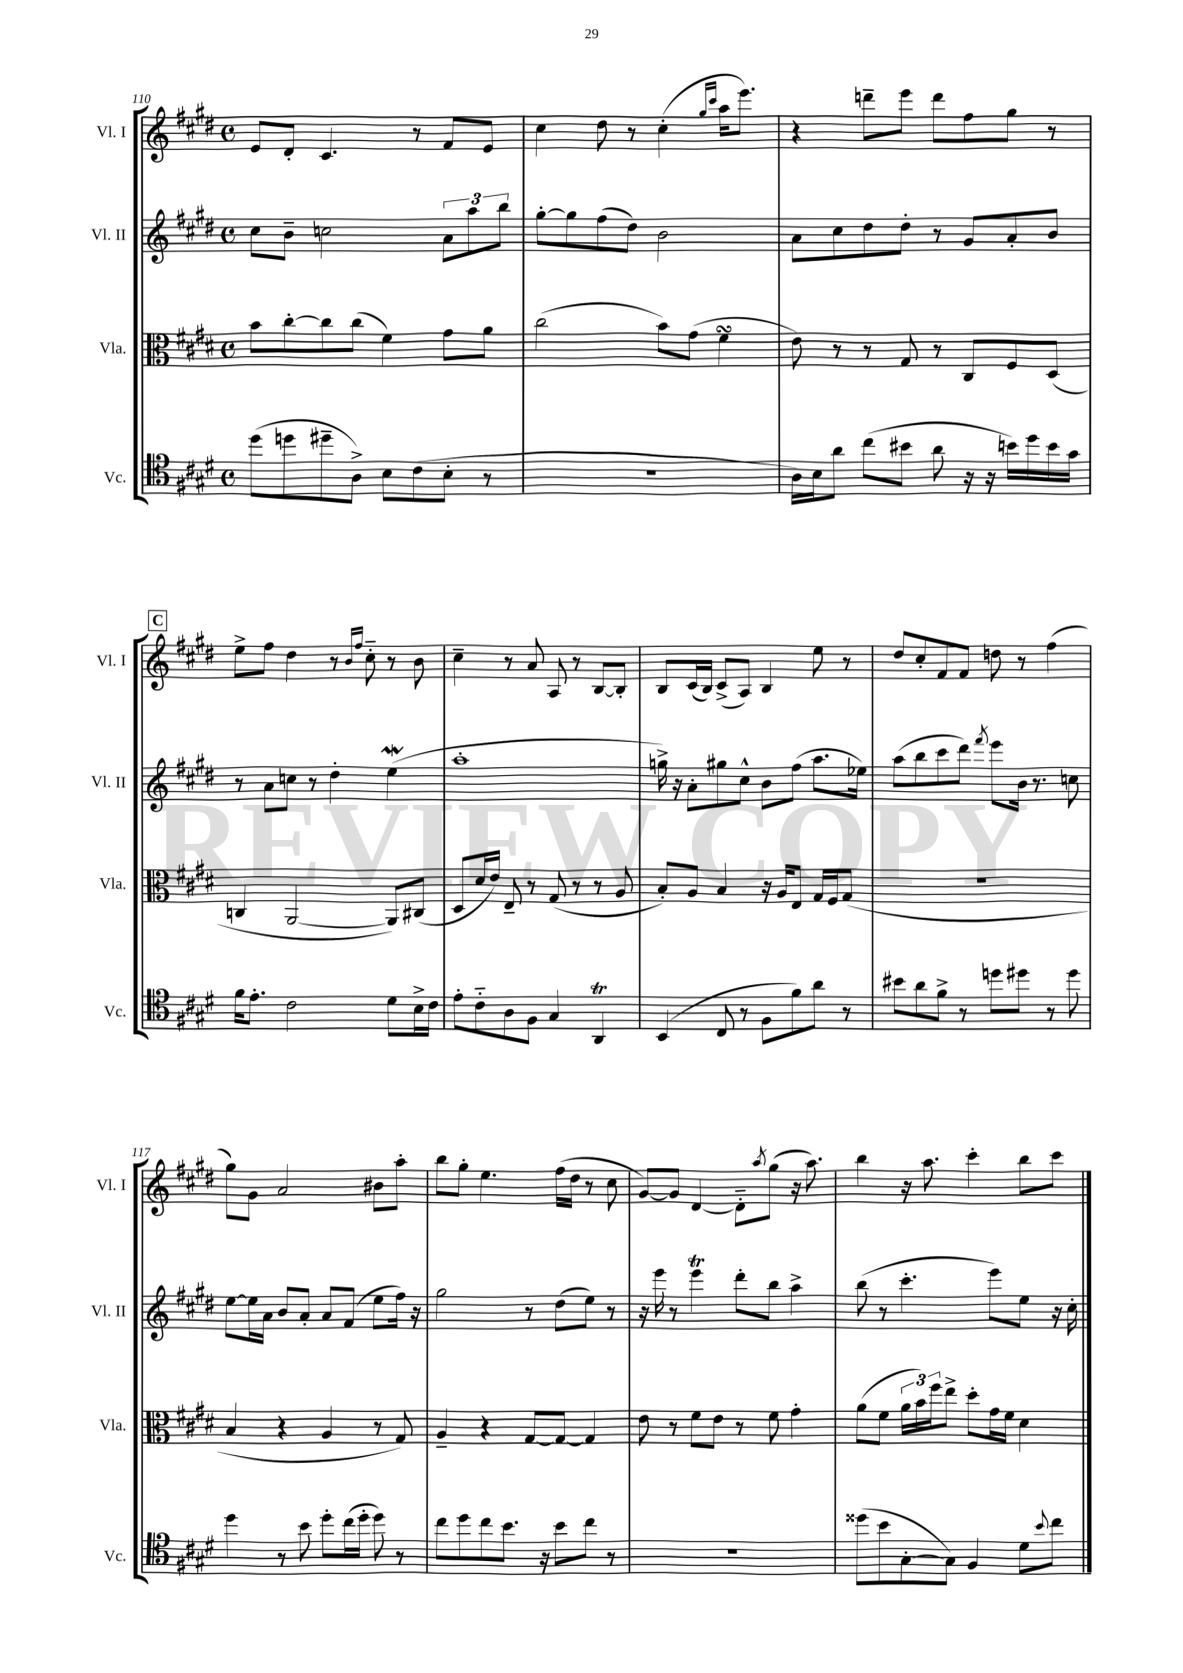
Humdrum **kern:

**kern	**kern	**kern	**kern
*staff4	*staff3	*staff2	*staff1
*clefC4	*clefC3	*clefG2	*clefG2
*k[f#c#g#d#]	*k[f#c#g#d#]	*k[f#c#g#d#]	*k[f#c#g#d#]
*M4/4	*M4/4	*M4/4	*M4/4
*met(c)	*met(c)	*met(c)	*met(c)
(8dd#	8b	8cc#	8e
8dd	[8cc#'	8b~	8d#'
8dd#~	8cc#]	2cc	4.c#
8A^)	(8cc#	.	.
8B	4f#)	.	.
(8c#	.	.	8r
8B'	8g#	12a	8f#
.	.	12aa	.
8r	8a	.	8e
.	.	12bb	.
=	=	=	=
1r	(2cc#	[8gg#'	4cc#
.	.	8gg#]	.
.	.	(8ff#	8dd#
.	.	8dd#)	8r
.	8b)	2b	(4cc#'
.	(8g#	.	.
.	.	.	16qqgg#
.	.	.	16qqccc#
.	4f#	.	16aa
.	.	.	8.eee)
=	=	=	=
16A)	8e)	8a	4r
16B	.	.	.
8a	8r	8cc#	.
(8cc#	8r	8dd#	8ddd~
8b#	8G#	8dd#'	8eee
8a	8r	8r	8ddd
16r	8C#	8g#	8ff#
16r	.	.	.
16b)	8F#	8a'	8gg#
16dd#	.	.	.
16b	(8D#	8b	8r
16g#	.	.	.
=	=	=	=
16f#	4C	8r	8ee^
8.e'	.	.	.
.	.	8a	8ff#
2c#	[2AA	8cc	4dd#
.	.	8r	.
.	.	4dd#'	8r
.	.	.	16qqb
.	.	.	16qqff#
.	.	.	8cc#'~
8d#	8AA])	(4ee	8r
16B^	(8C#	.	8b
16c#	.	.	.
=	=	=	=
8e'	8D#	1aa'	4cc#~
8c#'~	16d#	.	.
.	16e)	.	.
8A	8E~	.	8r
8F#	8r	.	8a
4G#	(8G#	.	8A
.	8r	.	8r
4AA	8r	.	[8B
.	8A	.	8B']
=	=	=	=
(4BB	8B')	16gg^)	8B
.	.	16r	.
.	8A	8a'	(16c#
.	.	.	16B)
8C#	4B	8gg#	(8c#^
8r	.	8cc#^^	8A)
8F#	16r	8b	4B
.	16A	.	.
8f#)	8E	(8ff#	.
8a	16G#	8.aa	8ee
.	16F#	.	.
8r	(8G#	.	8r
.	.	16ee-)	.
=	=	=	=
8b#	1r	(8aa	8dd#
8a	.	8bb	8cc#'
8f#^	.	8ccc#	8f#
8r	.	8ddd#)	8f#
.	.	8qfff#	.
8dd	.	8eee	8dd
8dd#	.	16b	8r
.	.	8.r	.
8r	.	.	(4ff#
8dd#	.	8cc	.
=	=	=	=
4dd#	4B	[8ee	8gg#)
.	.	16ee]	8g#
.	.	16a	.
8r	4r	8b	2a
8b	.	8a'	.
8dd#'	4A	8a	.
(16cc#	.	(8f#	.
16dd#'	.	.	.
8dd#)	8r	8ee	8b#
8r	8G#)	16ff#)	8aa'
.	.	16r	.
=	=	=	=
8cc#	4A~	2gg#	8bb
8dd#	.	.	8gg#'
8cc#	4r	.	4.ee
8.b	.	.	.
.	[8G#	8r	.
16r	.	.	.
8b	8G#_	(8dd#	(16ff#
.	.	.	16dd#
8cc#	4G#]	8ee)	8r
8r	.	8r	8cc#
=	=	=	=
1r	8e	16r	[8g#)
.	.	16eee	.
.	8r	8r	8g#]
.	8f#	4eee	[4d#
.	8e	.	.
.	8r	8ddd#'	8d#'~]
.	.	.	8qaa
.	8f#	8bb	(8gg#
.	4g#'	4aa^	16r
.	.	.	8.aa)
=	=	=	=
(8dd##	(8a	(8bb	4bb
8b	8f#	8r	.
[8G#'	24a	4.ccc#'	16r
.	24b)	.	.
.	.	.	8.aa
.	24ff#	.	.
8G#])	8ee^	.	.
4F#	8dd#'	.	4ccc#'
.	16g#	8eee)	.
.	16f#	.	.
8d#	4d#	8ee	8bb
8qqb	.	.	.
8cc#	.	16r	8ccc#
.	.	16cc#'	.
==	==	==	==
*-	*-	*-	*-
